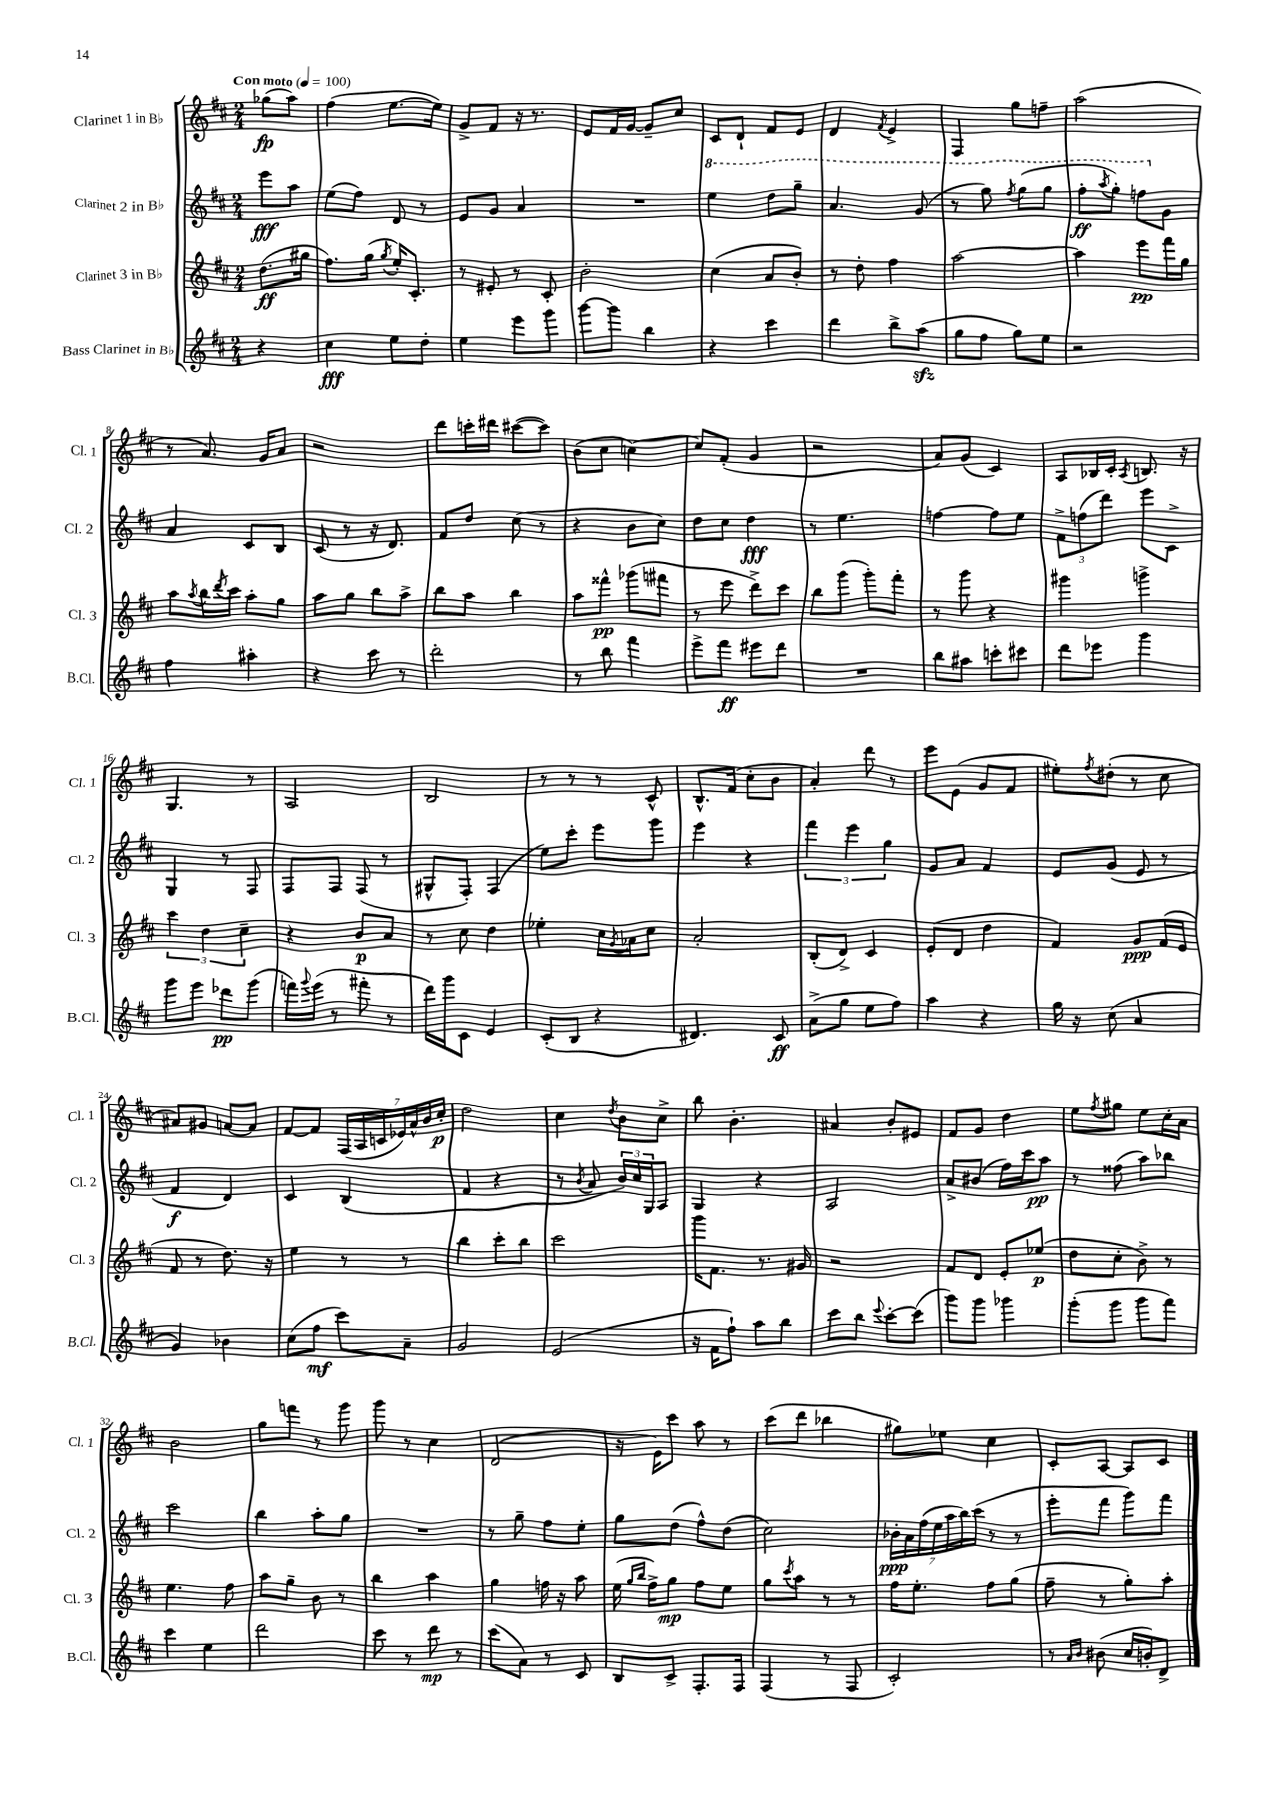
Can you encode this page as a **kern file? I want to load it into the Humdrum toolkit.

**kern	**dynam	**kern	**dynam	**kern	**dynam	**kern	**dynam
*part4	*part4	*part3	*part3	*part2	*part2	*part1	*part1
*staff4	*staff4	*staff3	*staff3	*staff2	*staff2	*staff1	*staff1
*I"Bass Clarinet in B♭	*	*I"Clarinet 3 in B♭	*	*I"Clarinet 2 in B♭	*	*I"Clarinet 1 in B♭	*
*I'B.Cl.	*	*I'Cl. 3	*	*I'Cl. 2	*	*I'Cl. 1	*
*clefG2	*	*clefG2	*	*clefG2	*	*clefG2	*
*k[f#c#]	*	*k[f#c#]	*	*k[f#c#]	*	*k[f#c#]	*
*M2/4	*	*M2/4	*	*M2/4	*	*M2/4	*
*MM100	*	*MM100	*	*MM100	*	*MM100	*
=	=	=	=	=	=	=	=
!	!	!	!	!	!	!LO:TX:a:B:t=Con moto	!
4r	.	(8.dd\L	ff	8eee\L	fff	(8gg-X\L	fp
.	.	.	.	8aa\J	.	8aa\J)	.
.	.	16gg#X\Jk	.	.	.	.	.
=1	=1	=1	=1	=1	=1	=1	=1
4cc#\	fff	8.ff#\L)	.	(8ee\L	.	(4ff#\	.
.	.	.	.	8ff#\J)	.	.	.
.	.	(16gg\Jk	.	.	.	.	.
.	.	8qgg/	.	.	.	.	.
8ee\L	.	16ee'/KL)	.	8d/	.	[8.ee\L	.
.	.	8.c#'/J	.	.	.	.	.
8dd'\J	.	.	.	8r	.	.	.
.	.	.	.	.	.	16ee\Jk])	.
=2	=2	=2	=2	=2	=2	=2	=2
4ee\	.	8r	.	8e/L	.	8g^/L	.
.	.	8e#X'/	.	8g/J	.	8f#/J	.
8eee\L	.	8r	.	4a/	.	16r	.
.	.	.	.	.	.	8.r	.
8ggg\J	.	8c#'/	.	.	.	.	.
=3	=3	=3	=3	=3	=3	=3	=3
[8ggg\L	.	2b'\	.	2r	.	8e/L	.
8ggg\J]	.	.	.	.	.	16f#/L	.
.	.	.	.	.	.	[16g/JJ	.
4bb\	.	.	.	.	.	8g~/L]	.
.	.	.	.	.	.	8cc#/J	.
=4	=4	=4	=4	=4	=4	=4	=4
*	*	*	*	*8va	*	*	*
4r	.	(4cc#\	.	4eee\	.	8c#/L	.
.	.	.	.	.	.	8d`/J	.
4ccc#\	.	8a/L	.	8ddd\L	.	8f#/L	.
.	.	8b'/J)	.	8ggg~\J	.	8e/J	.
=5	=5	=5	=5	=5	=5	=5	=5
4ddd\	.	8r	.	4.aa/	.	4d/	.
.	.	8dd'\	.	.	.	.	.
.	.	.	.	.	.	8qf#/	.
8bb^\L	.	4ff#\	.	.	.	4e^/	.
(8aazz\J	.	.	.	(8gg/	.	.	.
=6	=6	=6	=6	=6	=6	=6	=6
8gg\L	.	[2aa\	.	8r	.	4F#/	.
8ff#\J	.	.	.	8ggg\)	.	.	.
.	.	.	.	8qfff#/	.	.	.
8gg\L)	.	.	.	(8ggg\L	.	8gg\L	.
8ee\J	.	.	.	8ggg\J	.	8ffn~\J	.
=7	=7	=7	=7	=7	=7	=7	=7
2r	.	4aa\]	.	8fff#'\L	ff	(2aa\	.
.	.	.	.	8qaaa/	.	.	.
.	.	.	.	8ggg'\J)	.	.	.
.	.	8eee\L	pp	8fffn\L	.	.	.
*	*	*	*	*X8va	*	*	*
.	.	16fff#\L	.	8g\J	.	.	.
.	.	16gg\JJ	.	.	.	.	.
!!LO:LB:g=z
=8	=8	=8	=8	=8	=8	=8	=8
4ff#\	.	8aa\L	.	4a/	.	8r	.
.	.	8qaa/	.	.	.	.	.
.	.	16bb\L	.	.	.	8.a/)	.
.	.	8qddd/	.	.	.	.	.
.	.	16ccc#\JJ	.	.	.	.	.
4aa#X'\	.	8aa'\L	.	8c#/L	.	.	.
.	.	.	.	.	.	16g/KL	.
.	.	8gg\J	.	8B/J	.	8a/J	.
=9	=9	=9	=9	=9	=9	=9	=9
4r	.	8aa\L	.	(8c#/	.	2r	.
.	.	8gg\J	.	8r	.	.	.
8ccc#\	.	8bb\L	.	16r	.	.	.
.	.	.	.	8.d/)	.	.	.
8r	.	8aa^\J	.	.	.	.	.
=10	=10	=10	=10	=10	=10	=10	=10
2ddd'\	.	8bb\L	.	8f#/L	.	8ddd\L	.
.	.	8aa\J	.	8dd/J	.	16cccn'\L	.
.	.	.	.	.	.	16ddd#X\JJ	.
.	.	4bb\	.	(8cc#\	.	([8ccc#X\L	.
.	.	.	.	8r	.	8ccc#\J])	.
=11	=11	=11	=11	=11	=11	=11	=11
8r	.	8aa\L	.	4r	.	(8b\L	.
8bb\	.	8fff##X^^\J	pp	.	.	8cc#\J	.
4fff#\	.	(8ggg-X\L	.	8b\L	.	[4ccn\)	.
.	.	8fff#X\J	.	8cc#\J)	.	.	.
=12	=12	=12	=12	=12	=12	=12	=12
8eee^\L	.	8r	.	8dd\L	.	8cc/L]	.
8fff#\J	ff	8eee\	.	8cc#\J	.	(8f#'/J	.
8eee#X\L	.	8ddd^\L)	.	4dd\	fff	4g/	.
8ddd\J	.	8ccc#\J	.	.	.	.	.
=13	=13	=13	=13	=13	=13	=13	=13
2r	.	8bb\L	.	8r	.	2r	.
.	.	(8ggg\J	.	4.ee\	.	.	.
.	.	8ggg'\L)	.	.	.	.	.
.	.	8fff#'\J	.	.	.	.	.
=14	=14	=14	=14	=14	=14	=14	=14
8bb\L	.	8r	.	[4ffn\	.	8a/L)	.
8aa#X\J	.	8ggg\	.	.	.	(8g/J	.
8cccn'\L	.	4r	.	8ff\L]	.	4c#/)	.
8ccc#X\J	.	.	.	8ee\J	.	.	.
=15	=15	=15	=15	=15	=15	=15	=15
8ddd\L	.	4ggg#X\	.	12f#^\L	.	8A/L	.
.	.	.	.	(12ffn\	.	.	.
8eee-X\J	.	.	.	.	.	16B-X/L	.
.	.	.	.	12ddd\J)	.	.	.
.	.	.	.	.	.	16c#'/JJ	.
.	.	.	.	.	.	8qA/	.
4ggg\	.	4gggn^\	.	8eee\L	.	8.Bn/	.
.	.	.	.	8c#^\J	.	.	.
.	.	.	.	.	.	16r	.
!!LO:LB:g=z
=16	=16	=16	=16	=16	=16	=16	=16
8ggg\L	.	6ccc#\	.	4G/	.	4.G/	.
8eee\J	.	.	.	.	.	.	.
.	.	6dd\	.	.	.	.	.
8ddd-X\L	pp	.	.	8r	.	.	.
.	.	6cc#~\	.	.	.	.	.
(8ggg\J	.	.	.	8F#/	.	8r	.
=17	=17	=17	=17	=17	=17	=17	=17
16fffn\LL)	.	4r	.	8F#/L	.	2A/	.
8qqggg/	.	.	.	.	.	.	.
(16eee\JJ	.	.	.	.	.	.	.
8r	.	.	.	8F#/J	.	.	.
8fff#X'\	.	8b/L	p	(8F#/	.	.	.
8r	.	8a/J	.	8r	.	.	.
=18	=18	=18	=18	=18	=18	=18	=18
16ddd\LL)	.	8r	.	8G#X^^/L	.	2B/	.
16ggg\J	.	.	.	.	.	.	.
8c#\J	.	8cc#\	.	8F#'/J)	.	.	.
4e/	.	4dd\	.	(4F#/	.	.	.
=19	=19	=19	=19	=19	=19	=19	=19
(8c#'/L	.	4ee-X'\	.	8ee\L)	.	8r	.
8B/J	.	.	.	8ccc#'\J	.	8r	.
4r	.	16cc#\LL	.	8eee\L	.	8r	.
.	.	8qg/	.	.	.	.	.
.	.	16a-X\J	.	.	.	.	.
.	.	8cc#\J	.	8ggg\J	.	8c#^^/	.
=20	=20	=20	=20	=20	=20	=20	=20
4.d#X/)	.	2a'/	.	4eee\	.	8.B^^/L	.
.	.	.	.	.	.	(16f#/Jk	.
.	.	.	.	4r	.	8cc#'\L	.
8c#/	ff	.	.	.	.	8b\J	.
=21	=21	=21	=21	=21	=21	=21	=21
(8a^\L	.	(8B'/L	.	6fff#\	.	4a'/)	.
8gg\J	.	8d^/J)	.	.	.	.	.
.	.	.	.	6eee\	.	.	.
8ee\L	.	4c#/	.	.	.	8ddd\	.
.	.	.	.	6gg\	.	.	.
8ff#\J)	.	.	.	.	.	8r	.
=22	=22	=22	=22	=22	=22	=22	=22
4aa\	.	(8e'/L	.	8g/L	.	8eee\L	.
.	.	8d/J	.	8a/J	.	(8e\J	.
4r	.	4dd\	.	4f#/	.	8g/L	.
.	.	.	.	.	.	8f#/J	.
=23	=23	=23	=23	=23	=23	=23	=23
16gg\	.	4f#/)	.	8e/L	.	8ee#X'\L)	.
16r	.	.	.	.	.	.	.
.	.	.	.	.	.	8qff#/	.
(8cc#\	.	.	.	(8g/J	.	(8dd#X'\J	.
4a/	.	8g/L	ppp	8e/	.	8r	.
.	.	(16f#/L	.	8r	.	8cc#\	.
.	.	16e/JJ	.	.	.	.	.
!!LO:LB:g=z
=24	=24	=24	=24	=24	=24	=24	=24
4g/)	.	8f#/	.	4f#/	f	8a#X/L)	.
.	.	8r	.	.	.	8g#X/J	.
4b-X\	.	8.dd\)	.	4d/)	.	[8an/L	.
.	.	.	.	.	.	8a/J]	.
.	.	16r	.	.	.	.	.
=25	=25	=25	=25	=25	=25	=25	=25
(8cc#\L	.	4ee\	.	4c#/	.	[8f#/L	.
8ff#\J	mf	.	.	.	.	8f#/J]	.
8ccc#\L)	.	8r	.	(4B/	.	(28F#/LL	.
.	.	.	.	.	.	28A/	.
.	.	.	.	.	.	28cn/	.
.	.	.	.	.	.	28e-X/)	.
8a~\J	.	8r	.	.	.	.	.
.	.	.	.	.	.	28a^^/	.
.	.	.	.	.	.	28b/	.
.	.	.	.	.	.	28cc#'/JJ	p
=26	=26	=26	=26	=26	=26	=26	=26
2g/	.	4bb\	.	4f#/	.	2dd\	.
.	.	8ccc#'\L	.	4r	.	.	.
.	.	8bb\J	.	.	.	.	.
=27	=27	=27	=27	=27	=27	=27	=27
(2e/	.	2ccc#\	.	8r	.	4cc#\	.
.	.	.	.	8qb/	.	.	.
.	.	.	.	8a/	.	.	.
.	.	.	.	.	.	8qdd/	.
.	.	.	.	24b/LL)	.	8b\L	.
.	.	.	.	24cc#/	.	.	.
.	.	.	.	24G/J	.	.	.
.	.	.	.	8A/J	.	8cc#^\J	.
=28	=28	=28	=28	=28	=28	=28	=28
16r	.	16ggg\KL	.	4G/	.	8bb\	.
16f#\KL	.	8.f#\J	.	.	.	.	.
8ff#`\J)	.	.	.	.	.	4.b'\	.
8aa\L	.	8.r	.	4r	.	.	.
8bb\J	.	.	.	.	.	.	.
.	.	16g#X/	.	.	.	.	.
=29	=29	=29	=29	=29	=29	=29	=29
8ccc#\L	.	2r	.	2A/	.	4a#X/	.
8bb\J	.	.	.	.	.	.	.
8qqeee/	.	.	.	.	.	.	.
[8ccc#'\L	.	.	.	.	.	8b'/L	.
(8ccc#\J]	.	.	.	.	.	8e#X/J	.
=30	=30	=30	=30	=30	=30	=30	=30
8ggg\L)	.	8f#/L	.	8a^/L	.	8f#/L	.
8ggg\J	.	8d/J	.	(8b#X/J	.	8g/J	.
4ggg-X\	.	8e'/L	.	16ff#\LL)	.	4dd\	.
.	.	.	.	16ccc#\J	.	.	.
.	.	(8ee-X/J	p	8aa\J	pp	.	.
=31	=31	=31	=31	=31	=31	=31	=31
(8ggg'\L	.	8dd\L	.	8r	.	8ee\L	.
.	.	.	.	.	.	8qff#/	.
8ggg\J	.	8cc#'\J	.	(8ff##X\	.	8gg#X\J	.
8ggg\L	.	8b^\)	.	8aa\L)	.	8ee\L	.
8fff#\J)	.	8r	.	8bb-X\J	.	16cc#'\L	.
.	.	.	.	.	.	16a\JJ	.
!!LO:LB:g=z
=32	=32	=32	=32	=32	=32	=32	=32
4ccc#\	.	4.ee\	.	2ccc#\	.	2b\	.
4ee\	.	.	.	.	.	.	.
.	.	8ff#\	.	.	.	.	.
=33	=33	=33	=33	=33	=33	=33	=33
2ddd\	.	8aa\L	.	4bb\	.	8gg\L	.
.	.	8gg~\J	.	.	.	8fffn\J	.
.	.	8b\	.	8aa'\L	.	8r	.
.	.	8r	.	8gg\J	.	8ggg\	.
=34	=34	=34	=34	=34	=34	=34	=34
8ccc#\	.	4bb\	.	2r	.	8ggg\	.
8r	.	.	.	.	.	8r	.
8ddd\	mp	4aa\	.	.	.	4cc#\	.
8r	.	.	.	.	.	.	.
=35	=35	=35	=35	=35	=35	=35	=35
(8ccc#\L	.	4gg\	.	8r	.	(2d/	.
8a\J)	.	.	.	8gg~\	.	.	.
8r	.	16ffn\	.	8ff#\L	.	.	.
.	.	16r	.	.	.	.	.
8c#/	.	8aa\	.	8ee'\J	.	.	.
=36	=36	=36	=36	=36	=36	=36	=36
8B/L	.	(16ee\	.	8gg\L	.	16r	.
.	.	16qqgg/LL	.	.	.	.	.
.	.	16qqbb/JJ	.	.	.	.	.
.	.	16ff#^\KL)	.	.	.	16e\KL)	.
8c#^/J	.	8gg\J	mp	(8dd\J	.	8ccc#\J	.
8.F#'/L	.	8ff#\L	.	8ff#^^\L)	.	8aa\	.
.	.	8ee\J	.	(8dd\J	.	8r	.
16F#/Jk	.	.	.	.	.	.	.
=37	=37	=37	=37	=37	=37	=37	=37
(4F#/	.	8gg\L	.	2cc#\)	.	(8ccc#\L	.
.	.	8qccc#/	.	.	.	.	.
.	.	8aa\J	.	.	.	8ddd\J	.
8r	.	8r	.	.	.	4bb-X\	.
8F#/	.	8r	.	.	.	.	.
=38	=38	=38	=38	=38	=38	=38	=38
2c#'/)	.	16ff#\KL	.	28b-X'\LL	ppp	8gg#X\L)	.
.	.	.	.	28a\	.	.	.
.	.	8.ee'\J	.	.	.	.	.
.	.	.	.	(28ff#\	.	.	.
.	.	.	.	28ee\	.	.	.
.	.	.	.	.	.	8ee-X\J	.
.	.	.	.	28aa\	.	.	.
.	.	.	.	28bb\)	.	.	.
.	.	.	.	(28ccc#\JJ	.	.	.
.	.	8ff#\L	.	8r	.	4cc#\	.
.	.	(8gg\J	.	8r	.	.	.
=39	=39	=39	=39	=39	=39	=39	=39
8r	.	8ff#~\	.	8eee'\L	.	8c#'/L	.
16qqa/LL	.	.	.	.	.	.	.
16qqb/JJ	.	.	.	.	.	.	.
(8b#X\	.	8r	.	8fff#\J	.	[8A/J	.
16cc#/LL	.	8gg'\L)	.	8ggg\L)	.	8A/L]	.
16bn'/J)	.	.	.	.	.	.	.
8d^/J	.	8aa'\J	.	8fff#\J	.	8c#/J	.
==	==	==	==	==	==	==	==
*-	*-	*-	*-	*-	*-	*-	*-
